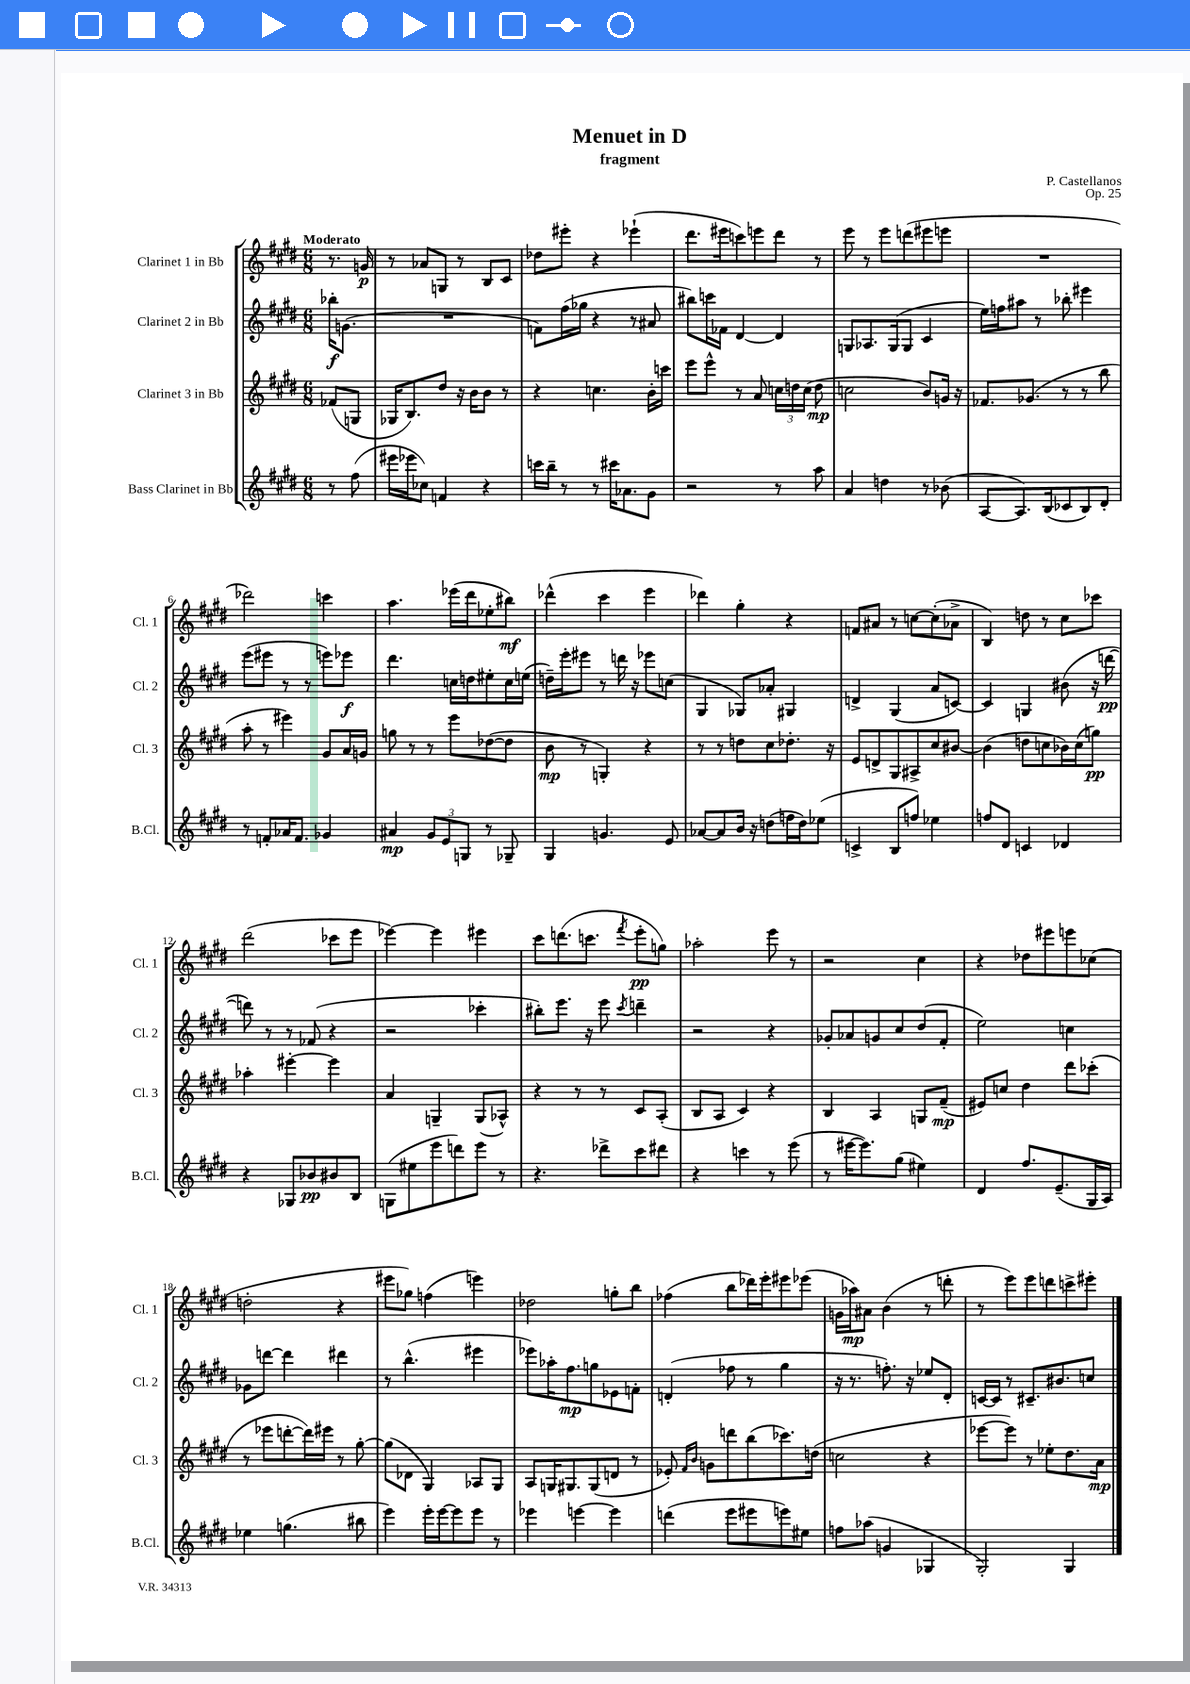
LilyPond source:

\header { title = "Menuet in D" composer = "P. Castellanos" subtitle = "fragment" opus = "Op. 25" }
<<
\new StaffGroup <<
\new Staff = "s0" \with { instrumentName = "Clarinet 1 in Bb" shortInstrumentName = "Cl. 1" } {
    \clef treble \key e \major \numericTimeSignature \time 6/8 \partial 4 \tempo "Moderato"
    \autoBeamOff r8. g'16\p |
    r8 aes'8[ g8] r8 b8[ cis'8] |
    des''8[ eis'''8]-. r4 ees'''4-!( |
    dis'''8.[ eis'''16 c'''8) e'''8 dis'''8] r8 |
    e'''8 r8 e'''8[ d'''8( eis'''8 e'''8] |
    R2. |
    des'''2) c'''4 |
    a''4. ees'''16[( dis'''16 ees''8-. bis''8]\mf) |
    des'''4-^( cis'''4 e'''4 |
    des'''4) gis''4-. r4 |
    f'8[ ais'8] r8 c''8[~ c''8-.( aes'8]-> |
    b4) d''8 r8 cis''8[ ces'''8] |
    dis'''2( ces'''8[ e'''8] |
    ees'''4~) ees'''4 eis'''4 |
    cis'''8[ d'''8.( c'''8.] \acciaccatura { fis'''8 } e'''8[-.\pp g''8]) |
    aes''2-. e'''8 r8 |
    r2 cis''4 |
    r4 des''8[ eis'''8 e'''8 ces''8]( |
    d''2-. r4 |
    eis'''8[ ges''8]) f''4( e'''4) |
    des''2 g''8[-. b''8] |
    fes''4( b''8[ des'''16) e'''16-. eis'''8 ees'''8]( |
    g'16[ aes''16\mp) ais'8] b'4( r8 d'''8-. |
    r8 e'''8[) e'''8 d'''8 c'''8-> eis'''8]-. \bar "|." |
}
\new Staff = "s1" \with { instrumentName = "Clarinet 2 in Bb" shortInstrumentName = "Cl. 2" } {
    \clef treble \key e \major \numericTimeSignature \time 6/8 \partial 4
    \autoBeamOff bes''16[-.\f g'8.]( |
    R2. |
    f'8[) fis''16( ges''16] r4 r8 ais'8 |
    bis''8[) c'''16 fes'16] dis'4~ dis'4 |
    g8[ aes8. g16( g8] cis'4 |
    e''16[) f''16 ais''8] r8 bes''8-. eis'''4 |
    e'''8[( eis'''8] r8 r8 e'''8[) ees'''8]\f |
    dis'''4. c''16[ d''16 eis''8-. c''16 e''16]( |
    d''16[--) e'''16-. eis'''8] r8 d'''16 r16 ees'''8[ c''8]( |
    gis4 ges8[) aes'8]-. gis4 |
    d'4-> gis4( a'8[ c'8]~) |
    c'4 g4 bis'8( r16 d'''16~\pp |
    d'''8) r8 r8 fes'8( r4 |
    r2 ces'''4-. |
    bis''8[-.) e'''8.] r16 e'''8 \acciaccatura { cis'''8 } d'''4-- |
    r2 r4 |
    ges'8[-. aes'8 g'8 cis''8 dis''8( fis'8]-. |
    e''2) c''4 |
    ges'8[ d'''8]~ d'''4 dis'''4 |
    r8 b''4.-^( eis'''4 |
    ees'''8[) aes''16-. fis''8.\mp g''8 ees'8 f'8]-. |
    d'4-.( fes''8 r8 gis''4 |
    r16 r8. f''8.-.) r16 ees''8[ dis'8]-. |
    c'16[~ c'16] r8 cis'8.[-- bis'8. c''8] \bar "|." |
}
\new Staff = "s2" \with { instrumentName = "Clarinet 3 in Bb" shortInstrumentName = "Cl. 3" } {
    \clef treble \key e \major \numericTimeSignature \time 6/8 \partial 4
    \autoBeamOff fes'8[( g8] |
    ges16[ b8.) dis''8] r16 b'16[ b'8] r8 |
    r4 c''4. b'16[-. c'''16] |
    e'''8[ e'''8]-^ r8 a'8 \tuplet 3/2 { c''16[ d''16 c''16]( } d''8\mp |
    c''2 b'8[) g'16] r16 |
    fes'8.[ ges'8.]( r8 r8 b''8 |
    a''8-. r8 eis'''4) gis'8[ a'16 g'16] |
    g''8 r8 r8 e'''8[ des''8~( des''8] |
    b'8\mp r8 g4-.) r4 |
    r8 r8 d''8[ cis''8 des''8.]-. r16 |
    e'8[ d'8-> gis8 ais8-> cis''8 bis'8]~ |
    bis'4( d''8[ c''8 bes'16) c''16( g''8]\pp) |
    aes''4-. eis'''4~-. eis'''4 |
    a'4 g4-- g8[( aes8]-^) |
    r4 r8 r8 cis'8[ a8]-.( |
    b8[ a8] cis'4) r4 |
    b4 a4 g8[ fis'8]--\mp( |
    eis'8[) c''8] dis''4 dis'''8[ ces'''8]-.( |
    r8 ees'''8[ d'''8~-. d'''16) eis'''16] r8 gis''8~-. |
    gis''8[( des'8] gis4) aes8[ gis8] |
    a8[ g16 gis8. gis8( d'8] r8 |
    ees'8-.) \grace { fis'16[ b'16] } g'8[ d'''8 b''8( ces'''8.) d''16]( |
    c''2 r4 |
    ees'''8[~ ees'''8]) r8 ees''8[-. dis''8. a'16]\mp \bar "|." |
}
\new Staff = "s3" \with { instrumentName = "Bass Clarinet in Bb" shortInstrumentName = "B.Cl." } {
    \clef treble \key e \major \numericTimeSignature \time 6/8 \partial 4
    \autoBeamOff r8 fis''8( |
    eis'''16[ ees'''16 ces''8]) f'4 r4 |
    c'''16[ b''16]-- r8 r8 cis'''16[ aes'8. gis'8] |
    r2 r8 a''8 |
    a'4 d''4 r8 bes'8( |
    a8[~ a8.) b16( ces'8 b8) dis'8]-. |
    r8 f'8[-. aes'16 f'8.] ges'4 |
    ais'4\mp \tuplet 3/2 { gis'8[ e'8 g8] } r8 ges8-- |
    gis4 g'4. e'8 |
    aes'8[~ aes'8 b'16] r16 d''8[( f''16 d''16) ees''8]( |
    c'4-> b8[ f''8]) ees''4 |
    f''8[ dis'8] c'4 des'4 |
    r4 ges8[ bes'8\pp bis'8 b8] |
    g8[( eis''8 e'''8 d'''8) e'''8] r8 |
    r4. des'''8[-> cis'''8 dis'''8] |
    r4 c'''4 r8 e'''8( |
    r8 eis'''16[~ eis'''8.) gis''8]( eis''4) |
    dis'4 fis''8.[ e'8.--( gis16 a16]) |
    ees''4 g''4.( bis''8 |
    e'''4) e'''16[-. e'''16~ e'''8 e'''8] r8 |
    ees'''4 e'''4~ e'''4 |
    d'''4( e'''8[ eis'''8 e'''8) eis''8] |
    f''8[ aes''8]( g'4 ges4 |
    gis2-.) gis4 \bar "|." |
}
>>
>>
